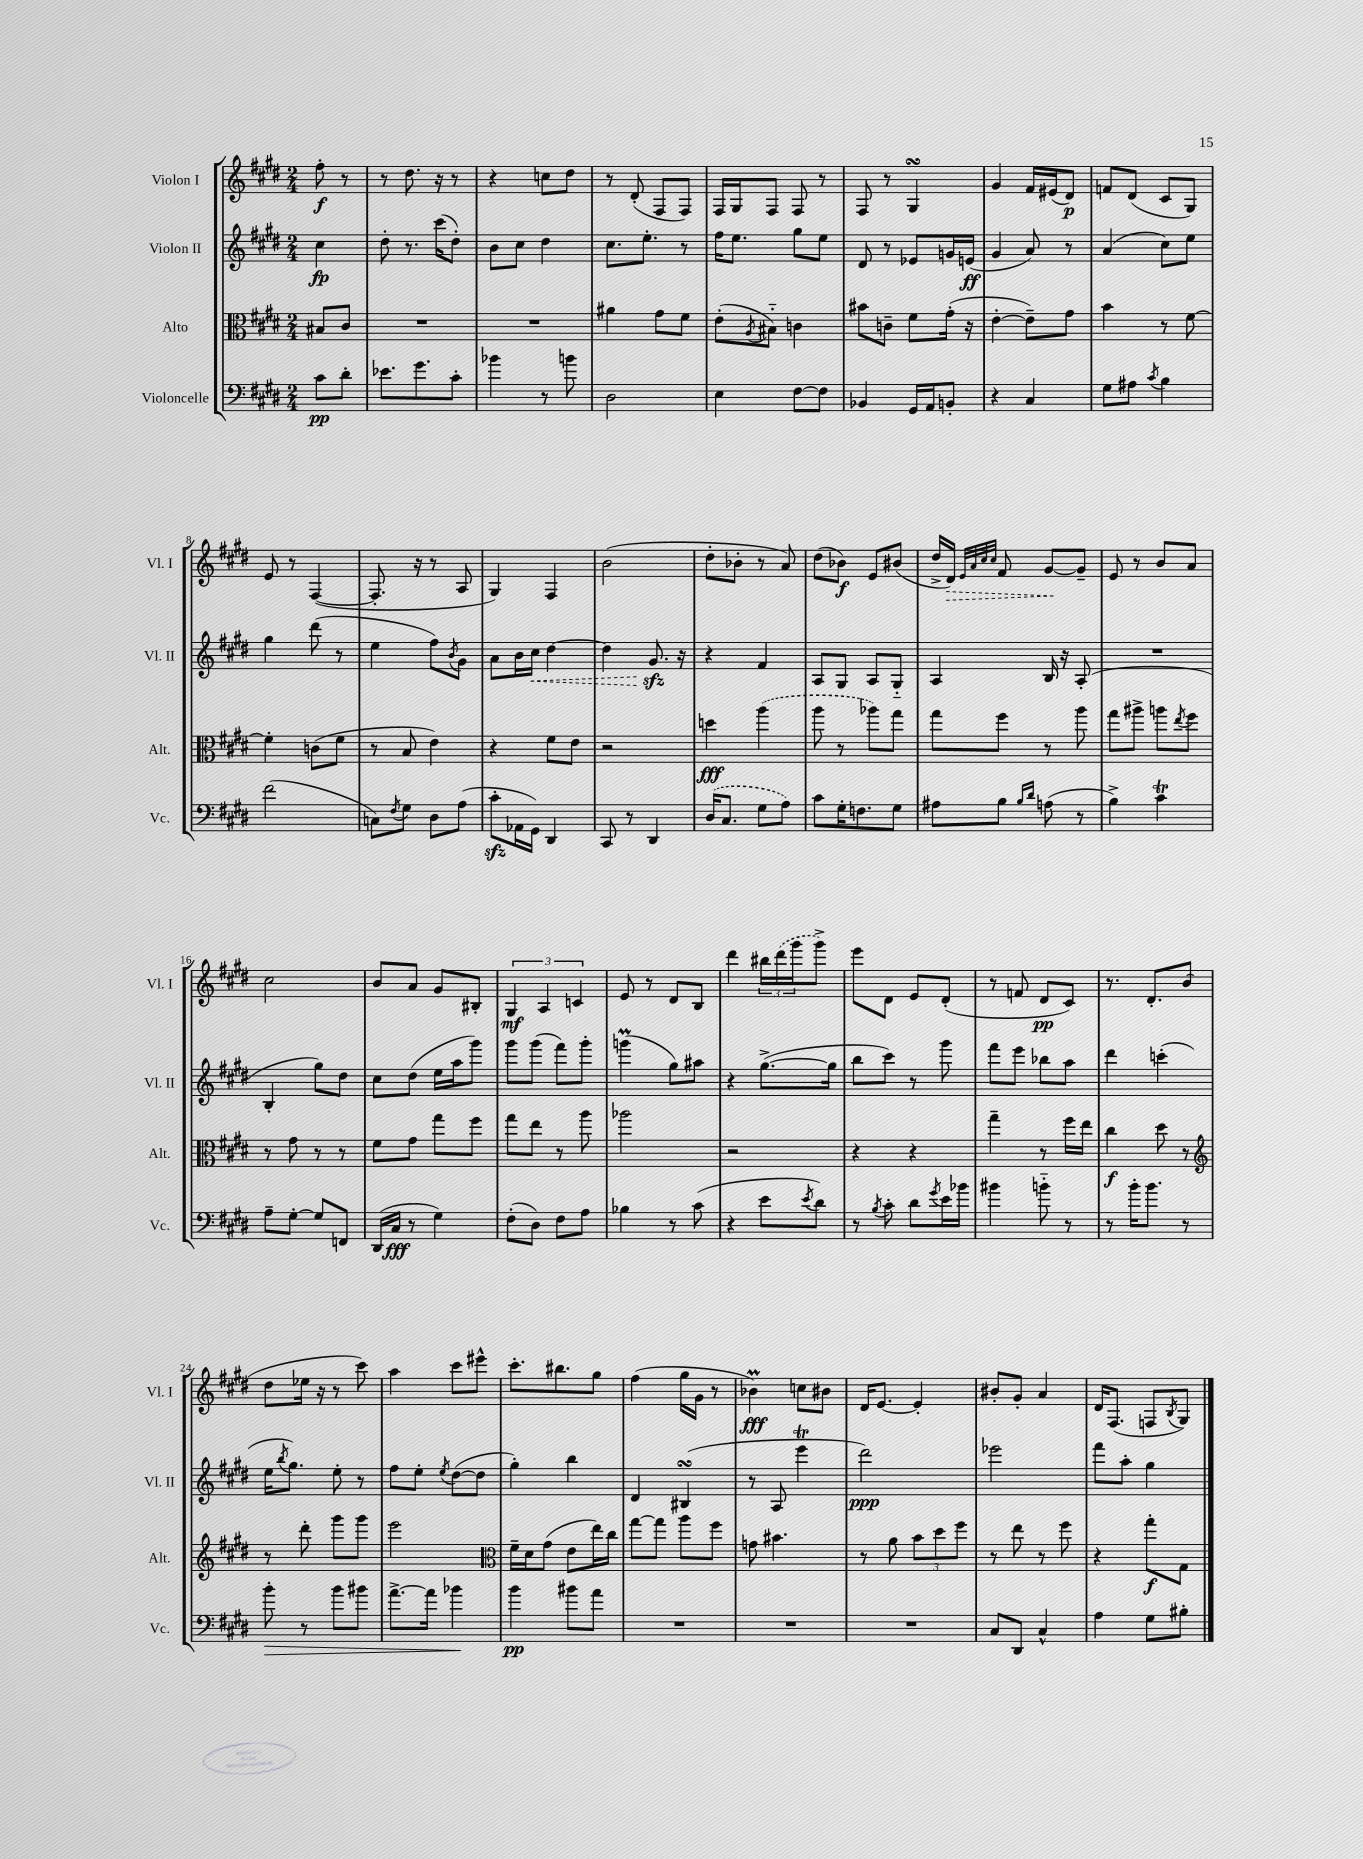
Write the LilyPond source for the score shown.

<<
\new StaffGroup <<
\new Staff = "s0" \with { instrumentName = "Violon I" shortInstrumentName = "Vl. I" } {
    \clef treble \key e \major \numericTimeSignature \time 2/4 \partial 4
    fis''8-.\f r8 |
    r8 dis''8. r16 r8 |
    r4 c''8 dis''8 |
    r8 dis'8-.( fis8 fis8) |
    fis16 gis16 fis8 fis8 r8 |
    fis8 r8 gis4\turn |
    gis'4 fis'16 eis'16( dis'8\p) |
    f'8 dis'8( cis'8 gis8) |
    e'8 r8 fis4~( |
    fis8.-. r16 r8 a8 |
    gis4) fis4 |
    b'2( |
    dis''8-. bes'8-. r8 a'8) |
    dis''8( bes'8\f) e'8 bis'8( |
    dis''16-> \once \override Hairpin.style = #'dashed-line dis'16\>) \grace { e'32 a'32 cis''32 cis''32 } fis'8 gis'8~\! gis'8-- |
    e'8 r8 b'8 a'8 |
    cis''2 |
    b'8 a'8 gis'8 bis8-. |
    \tuplet 3/2 { gis4\mf a4 c'4 } |
    e'8 r8 dis'8 b8 |
    dis'''4 \tuplet 3/2 { bis''16 \once \slurDashed dis'''16( gis'''16 } gis'''8->) |
    e'''8 dis'8 e'8 dis'8-.( |
    r8 f'8 dis'8\pp cis'8) |
    r8. dis'8.-. b'8( |
    dis''8 ees''16 r16 r8 cis'''8) |
    a''4 cis'''8 eis'''8-^ |
    cis'''8.-. bis''8. gis''8 |
    fis''4( gis''16 gis'16 r8 |
    bes'4\prall\fff) c''8 bis'8 |
    dis'16 e'8.~ e'4-. |
    bis'8-. gis'8-. a'4 |
    dis'16 fis8.( f8 \acciaccatura { b8 } gis8) \bar "|." |
}
\new Staff = "s1" \with { instrumentName = "Violon II" shortInstrumentName = "Vl. II" } {
    \clef treble \key e \major \numericTimeSignature \time 2/4 \partial 4
    cis''4\fp |
    dis''8-. r8. cis'''16( dis''8-.) |
    b'8 cis''8 dis''4 |
    cis''8. e''8.-. r8 |
    fis''16 e''8. gis''8 e''8 |
    dis'8 r8 ees'8 g'16 e'16\ff( |
    gis'4 a'8) r8 |
    a'4( cis''8) e''8 |
    gis''4 dis'''8( r8 |
    e''4 fis''8) \acciaccatura { b'8 } gis'8 |
    a'8 b'16 \once \override Hairpin.style = #'dashed-line cis''16\< dis''4~ |
    dis''4 gis'8.\sfz\! r16 |
    r4 fis'4 |
    a8 gis8 a8 gis8-_ |
    a4 b16 r16 a8-.( |
    R2 |
    b4-. gis''8) dis''8 |
    cis''8 dis''8( e''16 a''16 gis'''8) |
    gis'''8 gis'''8( fis'''8) gis'''8-. |
    g'''4\prall( gis''8) ais''8 |
    r4 gis''8.~->( gis''16 |
    b''8 cis'''8) r8 gis'''8 |
    fis'''8 e'''8 bes''8 a''8 |
    dis'''4 c'''4-.( |
    e''16 \acciaccatura { b''8 } gis''8.) e''8-. r8 |
    fis''8 e''8-. \acciaccatura { e''8 } dis''8~( dis''8 |
    gis''4-.) b''4 |
    dis'4 bis4\turn( |
    r8 a8 e'''4\trill |
    dis'''2\ppp) |
    ees'''2 |
    fis'''8 a''8-. gis''4 \bar "|." |
}
\new Staff = "s2" \with { instrumentName = "Alto" shortInstrumentName = "Alt." } {
    \clef alto \key e \major \numericTimeSignature \time 2/4 \partial 4
    bis8 cis'8 |
    R2 |
    R2 |
    ais'4 gis'8 fis'8 |
    e'8-.( \acciaccatura { a8 } bis8-_) c'4 |
    bis'8 c'8-- fis'8 gis'16-.( r16 |
    e'4~-. e'8--) gis'8 |
    b'4 r8 fis'8~ |
    fis'4-. c'8( fis'8 |
    r8 b8 e'4) |
    r4 fis'8 e'8 |
    r2 |
    d''4\fff \once \slurDashed a''4( |
    a''8 r8 aes''8) gis''8 |
    gis''8 fis''8 r8 a''8 |
    gis''8 ais''8-> a''8 \acciaccatura { e''8 } fis''8 |
    r8 gis'8 r8 r8 |
    fis'8 gis'8 gis''8 fis''8 |
    gis''8 e''8 r8 a''8 |
    aes''2 |
    r2 |
    r4 r4 |
    gis''4-- r8 fis''16 e''16 |
    cis''4\f dis''8 r8 |
    \clef treble r8 dis'''8-. gis'''8 gis'''8 |
    e'''2 |
    \clef alto fis'16-- dis'16 gis'8( e'8 e''16) cis''16 |
    gis''8~ gis''8 a''8 fis''8 |
    g'8 bis'4. |
    r8 a'8 \tuplet 3/2 { b'8 dis''8 fis''8 } |
    r8 e''8 r8 fis''8 |
    r4 gis''8-.\f gis8 \bar "|." |
}
\new Staff = "s3" \with { instrumentName = "Violoncelle" shortInstrumentName = "Vc." } {
    \clef bass \key e \major \numericTimeSignature \time 2/4 \partial 4
    cis'8\pp dis'8-. |
    ees'8. gis'8. cis'8-. |
    bes'4 r8 b'8 |
    dis2 |
    e4 fis8~ fis8 |
    bes,4 gis,16 a,16 b,8-. |
    r4 cis4 |
    gis8 ais8 \acciaccatura { cis'8 } b4 |
    fis'2( |
    c8) \acciaccatura { fis8 } gis8 dis8 a8( |
    cis'8-.\sfz aes,16 gis,16) dis,4 |
    cis,8 r8 dis,4 |
    \once \slurDashed dis16( cis8. gis8 a8) |
    cis'8 gis16-. f8. gis8 |
    ais8 b8 \grace { b16 dis'16 } a8( r8 |
    b4->) cis'4\trill |
    a8-- gis8~-. gis8 f,8 |
    dis,16( cis16\fff r8 gis4) |
    fis8-.( dis8) fis8 a8 |
    bes4 r8 cis'8( |
    r4 e'8 \acciaccatura { e'8 } dis'8) |
    r8 \acciaccatura { b8 } cis'8-. dis'8 \acciaccatura { gis'8 } e'16 bes'16 |
    bis'4 b'8-_ r8 |
    r8 b'16-. b'8. r8 |
    b'8-.\> r8 b'8 bis'8 |
    a'8.~-> a'16 bes'4\! |
    b'4\pp bis'8 a'8 |
    R2 |
    R2 |
    R2 |
    cis8 dis,8 cis4-^ |
    a4 gis8 bis8-. \bar "|." |
}
>>
>>
